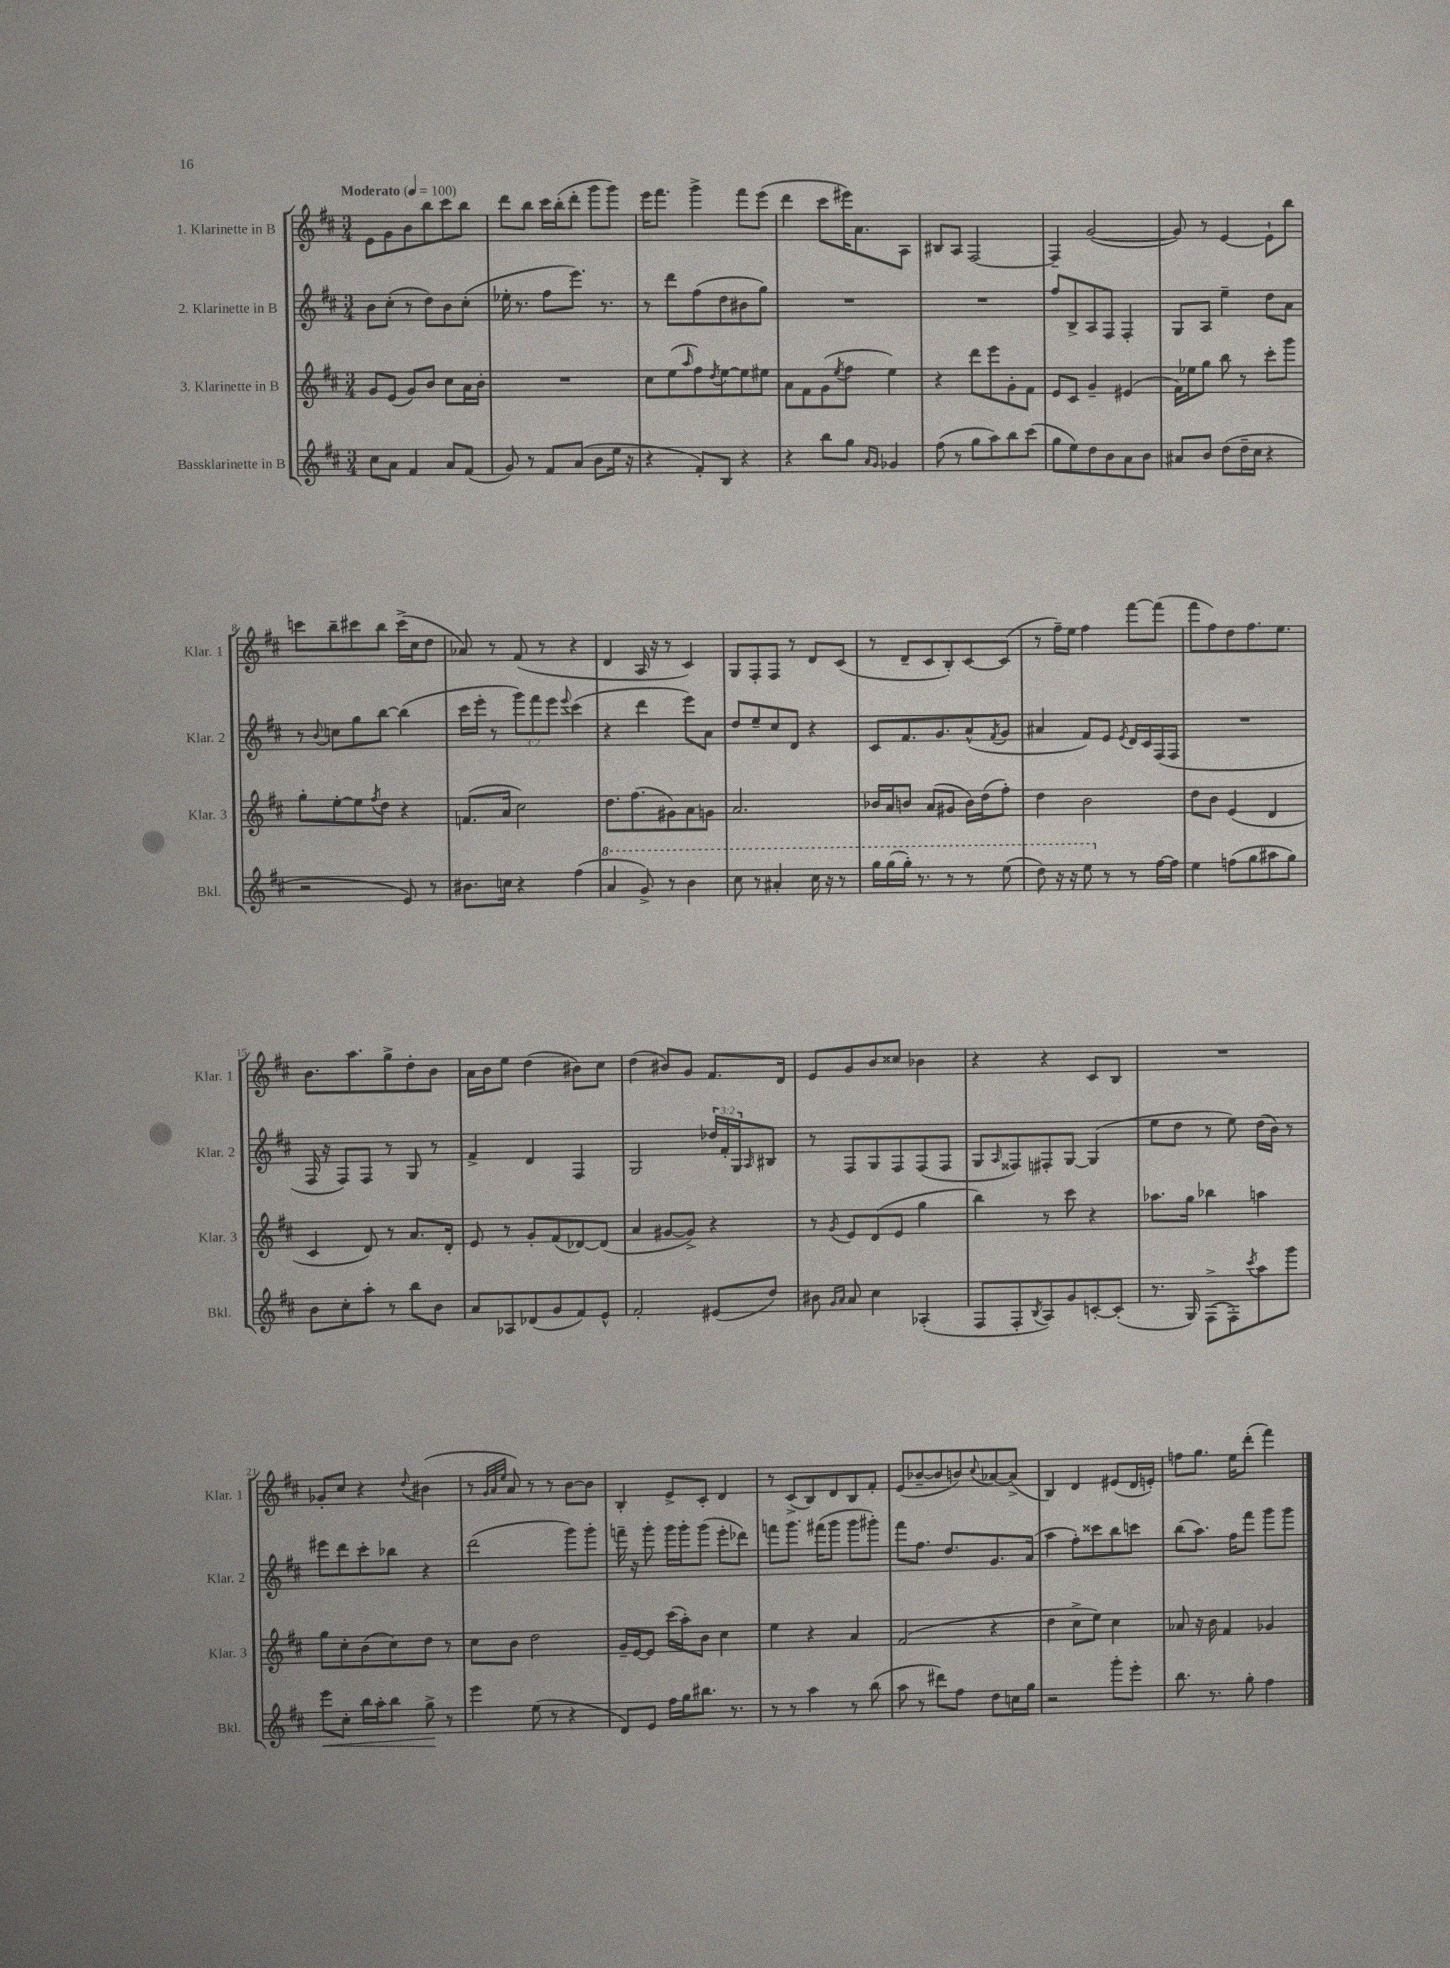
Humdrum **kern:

**kern	**kern	**kern	**kern
*staff4	*staff3	*staff2	*staff1
*clefG2	*clefG2	*clefG2	*clefG2
*k[f#c#]	*k[f#c#]	*k[f#c#]	*k[f#c#]
*M3/4	*M3/4	*M3/4	*M3/4
*MM100	*MM100	*MM100	*MM100
8cc#	8g	8b	8e
8a	(8e	(8cc#'	8g
4f#	8g)	8r	8b
.	8b	8dd)	8bb
8a	8cc#	8b	8ccc#
(8f#	16a	(8cc#'	8bb
.	16b'	.	.
=	=	=	=
8g)	2.r	16ee-'	8ddd
.	.	8.r	.
8r	.	.	8bb
8f#	.	8ff#	16ccc#
.	.	.	(16bb'
(8a	.	8.eee)	8ddd'
8b	.	.	8ggg
.	.	8.r	.
16ee	.	.	8ggg)
16r	.	.	.
=	=	=	=
4r	8cc#	8r	16eee
.	.	.	8.fff#
.	(8ee	8ddd	.
.	16qqaa	.	.
8f#')	8ff#)	(8ff#	4ggg^
.	8qdd	.	.
8B	[8ee	8dd	.
4r	8ee]	8b#	8fff#
.	8ee#	8gg)	(8eee
=	=	=	=
4r	8a	2.r	4ddd
.	8f#	.	.
8bb	(8g	.	8ccc#
.	8qee	.	.
8gg	8ff#	.	16eee#)
.	.	.	8.a
16qqa	.	.	.
16qqg	.	.	.
4g-	4ee)	.	.
.	.	.	8A
=	=	=	=
(8ff#	4r	2.r	8B#
8r	.	.	8A
8gg	8ddd	.	[2F#
8aa)	8eee	.	.
8bb	8g'	.	.
(8ccc#	8f#	.	.
=	=	=	=
8gg	8e	8ff#	4F#~]
8ee)	8c#	8B^	.
8dd	4g~	8A	([2g
8b	.	8F#	.
8a	(4e#	4F#'	.
8b	.	.	.
=	=	=	=
8a#	16f#)	8G	8g])
.	16ee-	.	.
8b	8gg	8A	8r
(8dd	8bb	4ee~	[4e
16dd~	8r	.	.
16cc#	.	.	.
4r	8ccc#'	8dd	8e`]
.	8ggg	8a	8bb
=	=	=	=
2r	8gg'	8r	8ccc
.	.	8qqb	.
.	[8ee'	8cc	8bb~
.	8ee]	8gg	8ccc#
.	8qff#	.	.
.	8dd	[8bb	8bb
8e)	4r	(4bb]	(16ccc#^
.	.	.	16cc#
8r	.	.	8dd
=	=	=	=
8.b#	(8.f	16ccc#	8a-)
.	.	16eee'	.
.	.	8r	8r
16cc	16a	.	.
4r	2cc#)	12ggg)	(8f#
.	.	12fff#	.
.	.	.	8r
.	.	12eee	.
.	.	8qqeee	.
(4ff#	.	(4ccc#	4r
=	=	=	=
4aa	8.dd	4r	4d
.	(8.ff#	.	.
8gg^)	.	4ddd	16A
.	.	.	16r
8r	8g#)	.	8r
4bb	8a	8eee)	4c#)
.	8g	8a	.
=	=	=	=
8ccc#	2.a	8dd	8G
8r	.	8ee~	8F#'
4aa#'	.	8cc#	8F#
.	.	8d	8r
16ccc#	.	4r	8d
16r	.	.	.
8r	.	.	(8c#
=	=	=	=
16ggg	16b-	8c#	8r
(16ggg	16a	.	.
16ggg')	8b	8.f#	8d~
8.r	.	.	.
.	(8a	.	8c#
.	.	8.g	.
8r	8g#	.	8B')
8r	16b)	(8a^^	[8c#
.	(16dd	.	.
.	.	8qf#	.
(8eee	8ff#')	8g	(8c#]
=	=	=	=
8ddd)	4dd	4a#	8r
16r	.	.	16ff#~)
16r	.	.	16ee
8eee	2b	8f#)	4ff#
8r	.	8e	.
.	.	8qe	.
8r	.	16d	[8fff#
.	.	16c#	.
[16ff#	.	(16F#	(8fff#]
16ff#]	.	16F#	.
=	=	=	=
4ee	8dd	2.r	8fff#
.	8b	.	8ff#)
(8ff	(4e	.	8dd
8gg	.	.	8.ff#
8aa#	4d	.	.
.	.	.	8.ee
8gg)	.	.	.
=	=	=	=
8b	4c#	16F#	8.b
.	.	16r	.
8cc#'	.	8F#)	.
.	.	.	8.aa
8aa'	8d)	8F#	.
8r	8r	8r	8gg^
8bb	8.a	8G	8dd'
8b	.	8r	8b
.	16d'	.	.
=	=	=	=
8a	8e	4f#^	16a
.	.	.	16b
8A-	8r	.	8ee
(8d-	8g'	4d	(4dd
8g	(8f#	.	.
8f#)	[8d-)	4F#	8b#)
8e^^	(8d-]	.	8cc#
=	=	=	=
2f#'	4a	2G	(4dd
.	[8g#	.	8b#)
.	8g#^])	.	8g
(8e#	4r	24dd-	8.f#
.	.	24f#'	.
.	.	24G	.
.	.	16qqA	.
8dd)	.	8B#	.
.	.	.	16d
=	=	=	=
8b#	8r	8r	8e
16qqg	.	.	.
16qqa	8qg	.	.
8a	8e	8F#	8g
4cc#	(8d	8G	8b
.	8e	8F#	8cc##
(4A-'	4gg	(8F#	4b-
.	.	8F#	.
=	=	=	=
8F#	4bb)	8G	4r
.	.	16qqA	.
8F#'	.	8F##)	.
8qB	.	.	.
8A)	8r	8F#'	4r
8g	8ccc#	[8G	.
[8c'	4r	(4G]	8c#
(8c']	.	.	8B
=	=	=	=
8.r	8.aa-	8ee	2.r
.	.	8dd	.
16G)	16gg	.	.
(8F#^	4bb-	8r	.
8F#')	.	8ee)	.
8qccc#	.	.	.
8aa	4aa	(16dd	.
.	.	16b)	.
8ggg	.	8r	.
=	=	=	=
8eee	8gg	8eee#	8g-'
8cc#'	8cc#'	8ddd	8cc#
16bb	(8b	8ccc#'	4r
16aa'	.	.	.
8bb	8cc#)	8bb-	.
.	.	.	8qqdd
8gg^	8dd	4r	(4b#
8r	8r	.	.
=	=	=	=
4eee	8cc#	(2ddd	8r
.	.	.	32qqg
.	.	.	32qqa
.	.	.	32qqee
.	8b	.	8a)
(8ee	2dd	.	8r
8r	.	.	8r
4r	.	8ggg)	[8b
.	.	8ggg'	8b]
=	=	=	=
8d)	16g~	16fff~	4B'
.	[16e	16r	.
8e	8e]	8ggg'	.
16ff#	(16ccc#	16ggg	8e^
16gg	16aa')	16ggg'	.
8.bb#	8b	(8ggg	8c#'
.	4cc#	8eee'	4d
8.r	.	.	.
.	.	8ddd-)	.
=	=	=	=
8r	4ee	8fff	8r
8r	.	8.ggg	(8c#^
4aa	4r	.	8B)
.	.	(16fff#	.
.	.	8ggg	8d
8r	4a	8ggg	8B
(8bb	.	8ggg#')	8f#'
=	=	=	=
8aa	(2f#	8fff#	(8e
8r	.	8.ff#	[8b-~
8ddd#)	.	.	8b-]
.	.	8.dd	.
8ff#	.	.	8b)
.	.	.	8qqcc#
8dd	4r	8.g	[8a-
16cc	.	.	(8a-^]
16gg	.	(16a	.
=	=	=	=
2r	4dd	4aa	4B)
.	8cc#^	8ff#')	4d
.	8ee)	8ccc##	.
8ggg'	4cc#	8bb	(8e#
8eee'	.	8ccc	16d
.	.	.	16e')
=	=	=	=
8.bb	8a-	(8bb	8ff
.	16r	8.aa)	8.gg
8.r	16b	.	.
.	4f#	.	.
.	.	16ff#	16ee
8gg'	.	8fff#	(8ddd'
4ff#	4g-	8ggg	4fff#)
.	.	8ggg	.
==	==	==	==
*-	*-	*-	*-
